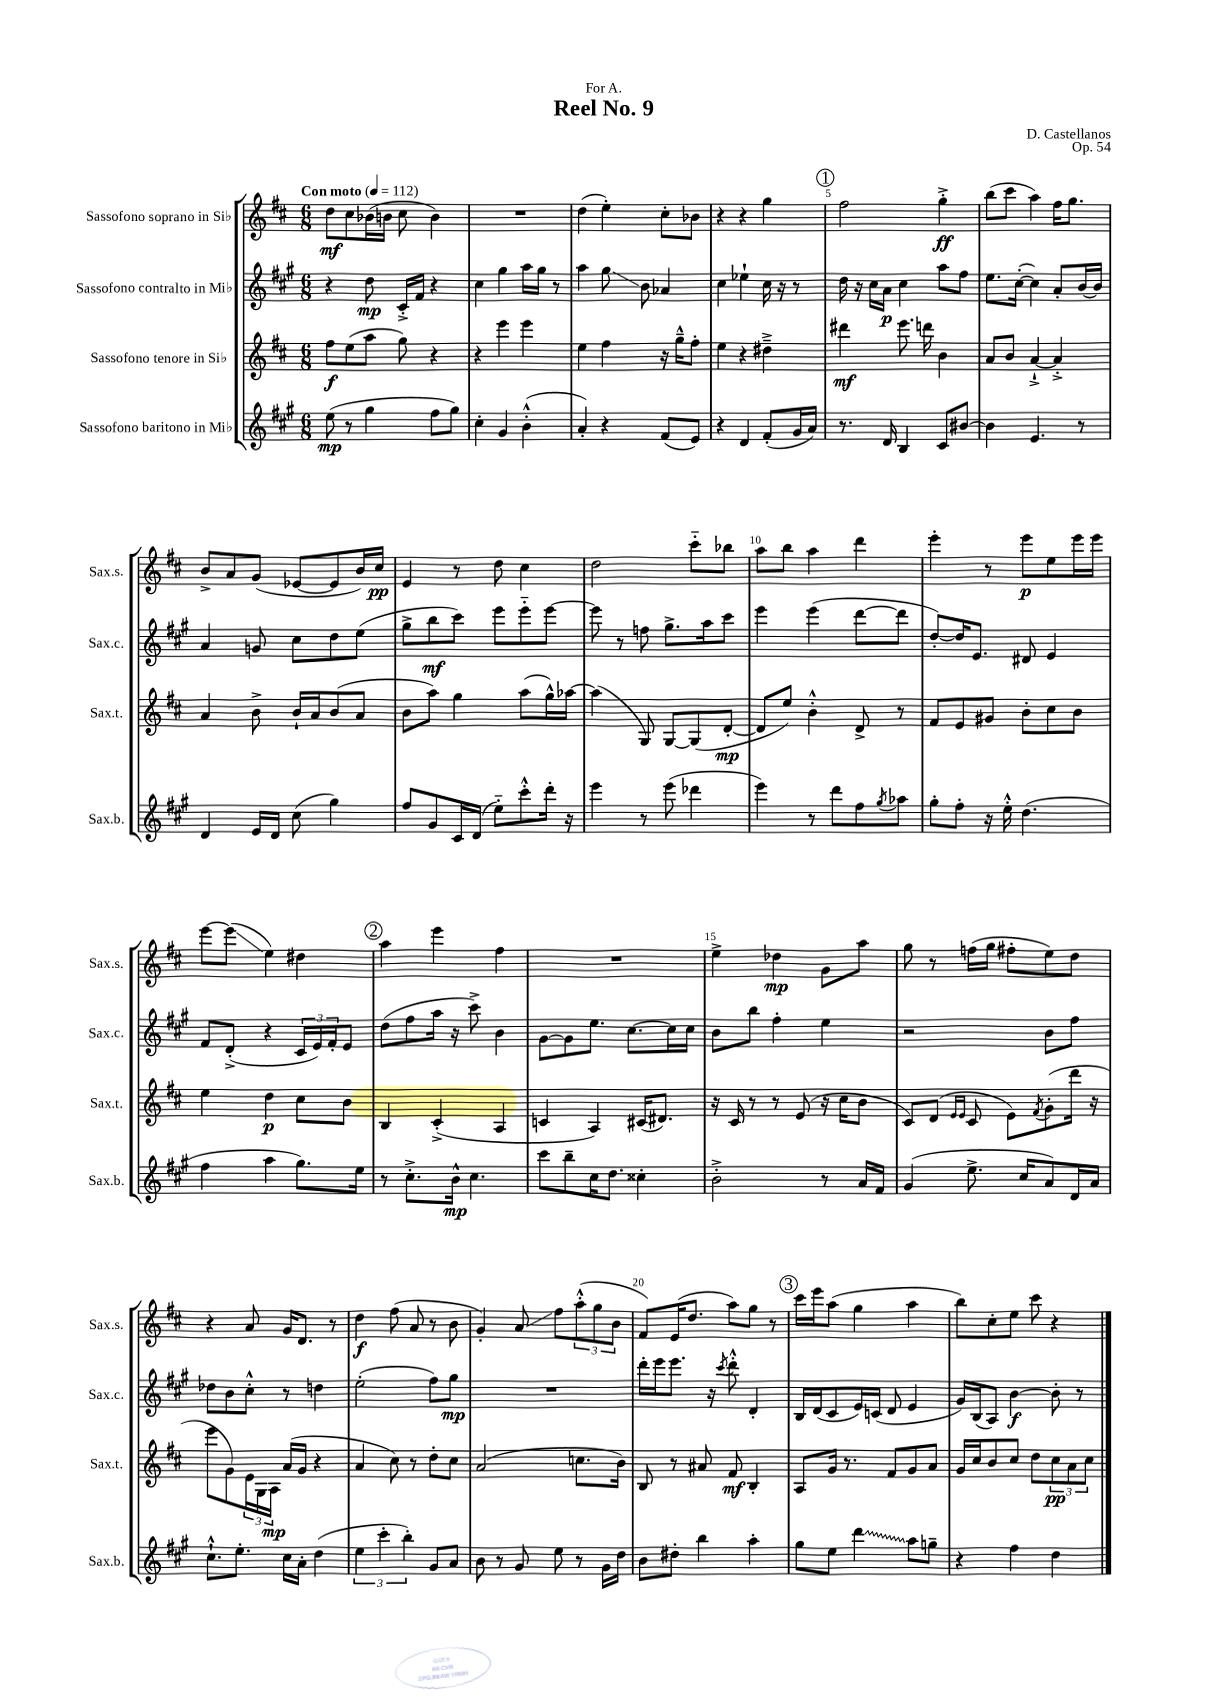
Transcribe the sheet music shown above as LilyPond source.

\header { title = "Reel No. 9" composer = "D. Castellanos" dedication = "For A." opus = "Op. 54" }
<<
\new StaffGroup <<
\new Staff = "s0" \with { instrumentName = "Sassofono soprano in Sib" shortInstrumentName = "Sax.s." } {
    \clef treble \key d \major \numericTimeSignature \time 6/8 \tempo "Con moto" 4 = 112
    d''8\mf cis''8 bes'16( b'16 cis''8 b'4) |
    R2. |
    d''4( e''4-.) cis''8-. bes'8 |
    r4 r4 g''4 |
    \mark \markup { \circle "1" } fis''2 g''4-.->\ff |
    b''8( cis'''8 a''4) fis''16 g''8. |
    b'8-> a'8 g'8( ees'8~ ees'8 b'16) cis''16\pp |
    e'4 r8 d''8 cis''4 |
    d''2 cis'''8-_ bes''8 |
    a''8 b''8 a''4 d'''4 |
    e'''4-. r8 e'''8\p e''8 e'''16 e'''16 |
    e'''8~ e'''8\glissando( e''4) dis''4 |
    \mark \markup { \circle "2" } a''4 e'''4 fis''4 |
    R2. |
    e''4-> des''4\mp g'8 a''8 |
    g''8 r8 f''16( g''16 fis''8-. e''8) d''8 |
    r4 a'8 g'16 d'8. r8 |
    d''4\f fis''8( a'8 r8 b'8 |
    g'4-.) a'8\glissando fis''8 \tuplet 3/2 { a''8-.-^( g''8 b'8 } |
    fis'8) e'16( d''8. a''8) g''8 r8 |
    \mark \markup { \circle "3" } cis'''16 e'''16 a''8( g''4 a''4 |
    b''8) cis''8-. e''8 cis'''8 r4 \bar "|." |
}
\new Staff = "s1" \with { instrumentName = "Sassofono contralto in Mib" shortInstrumentName = "Sax.c." } {
    \clef treble \key a \major \numericTimeSignature \time 6/8
    r4 d''8\mp cis'16-.-> fis'16 r4 |
    cis''4 gis''4 a''16 gis''16 r8 |
    a''4 gis''8\glissando b'8 aes'4 |
    cis''4 ees''4-! cis''16 r16 r8 |
    \mark \markup { \circle "1" } d''16 r16 cis''16 a'16\p cis''4 a''8 fis''8 |
    e''8. cis''16~-.( cis''4) a'8-. b'16~ b'16 |
    a'4 g'8 cis''8 d''8 e''8( |
    gis''8-> b''8\mf cis'''8) e'''8 e'''8-_ e'''8~ |
    e'''8 r8 f''8 gis''8.-> a''16 cis'''8 |
    e'''4 e'''4( d'''8~ d'''8 |
    d''8~-.) d''16 e'8. dis'8 e'4 |
    fis'8 d'8-.->( r4 \tuplet 3/2 { cis'16 e'16) fis'16-. } e'8 |
    \mark \markup { \circle "2" } d''8( fis''8 a''16 r16 cis'''8->) b'4 |
    gis'8~ gis'8 e''8. cis''8.~ cis''16 cis''16 |
    b'8 b''8 fis''4-. e''4 |
    r2 b'8 fis''8 |
    des''8 b'8 cis''8-.-^ r8 d''4 |
    e''2-.( fis''8) gis''8\mp |
    R2. |
    d'''16-. e'''16 e'''8. r16 \acciaccatura { cis'''8 } d'''8-.-^ d'4-. |
    \mark \markup { \circle "3" } b16 d'16( cis'8 e'16) c'16( d'8 e'4 |
    gis'16) b16( a8) b'4~\f b'8-. r8 \bar "|." |
}
\new Staff = "s2" \with { instrumentName = "Sassofono tenore in Sib" shortInstrumentName = "Sax.t." } {
    \clef treble \key d \major \numericTimeSignature \time 6/8
    fis''8\f e''8( a''8 g''8) r4 |
    r4 e'''4 e'''4 |
    e''4 fis''4 r16 g''16---^ fis''8-. |
    e''4 r4 dis''4---> |
    \mark \markup { \circle "1" } dis'''4\mf e'''8. d'''16 b'4 |
    a'8 b'8 a'4~-!-> a'4-.-> |
    a'4 b'8-> b'16-! a'16 b'8( a'8 |
    b'8 a''8) g''4 a''8( g''16-^) aes''16~ |
    aes''4( g8) g8~ g8( d'8~-.\mp |
    d'8 e''8) b'4-.-^ d'8-> r8 |
    fis'8 e'8 gis'8 b'8-. cis''8 b'8 |
    e''4 d''4\p cis''8 b'8 |
    \mark \markup { \circle "2" } b4 cis'4-.->( a4 |
    c'4 a4) cis'16( dis'8.) |
    r16 cis'16 r8 r8 e'8( r16 cis''16 b'8 |
    cis'8) d'8( \grace { e'16 e'16 } cis'8 e'8) \acciaccatura { fis'8 } g'8-.( d'''16 r16 |
    e'''8 g'8) \tuplet 3/2 { e'16 g16 a16\mp } a'16( g'16 r4 |
    a'4 cis''8) r8 d''8-. cis''8 |
    a'2( c''8. b'16) |
    b8 r8 ais'8 fis'8\mf b4-. |
    \mark \markup { \circle "3" } a8 g'16 r8. fis'8 g'8 a'8 |
    g'16 cis''16 b'8 cis''8 d''8 \tuplet 3/2 { cis''8\pp a'8 cis''8 } \bar "|." |
}
\new Staff = "s3" \with { instrumentName = "Sassofono baritono in Mib" shortInstrumentName = "Sax.b." } {
    \clef treble \key a \major \numericTimeSignature \time 6/8
    e''8\mp( r8 gis''4 fis''8 gis''8) |
    cis''4-. gis'4 b'4-.-^( |
    a'4-.) r4 fis'8( e'8) |
    r4 d'4 fis'8-.( gis'16 a'16) |
    \mark \markup { \circle "1" } r8. d'16 b4 cis'8 bis'8~ |
    bis'4 e'4. r8 |
    d'4 e'16 d'16 cis''8( gis''4) |
    fis''8 gis'8 cis'16 d'16( e''8-_) cis'''8-.-^ d'''16-. r16 |
    e'''4 r8 e'''8( des'''4 |
    e'''4) r8 d'''8 fis''8 \acciaccatura { gis''8 } aes''8 |
    gis''8-. fis''8-. r16 e''16-.-^ d''4.( |
    fis''4 a''4 gis''8.) e''16 |
    \mark \markup { \circle "2" } r8 cis''8.-.-> b'16-^\mp cis''4. |
    cis'''8 b''8-- cis''16 d''8. cisis''4-. |
    b'2-.-> r8 a'16 fis'16 |
    gis'4( e''8.-> cis''16 a'8) d'16 a'16 |
    cis''8.-!-^ e''8.-. cis''16 a'16-. d''4( |
    \tuplet 3/2 { e''4 cis'''4-. b''4-.) } gis'8 a'8 |
    b'8 r8 gis'8 e''8 r8 gis'16 d''16 |
    b'8 dis''8-. b''4 a''4-. |
    \mark \markup { \circle "3" } gis''8 e''8 \once \override Glissando.style = #'zigzag d'''4\glissando a''8 g''8-- |
    r4 fis''4 d''4 \bar "|." |
}
>>
>>
\layout { \context { \Score \override BarNumber.break-visibility = ##(#f #t #t) barNumberVisibility = #(every-nth-bar-number-visible 5) } }
